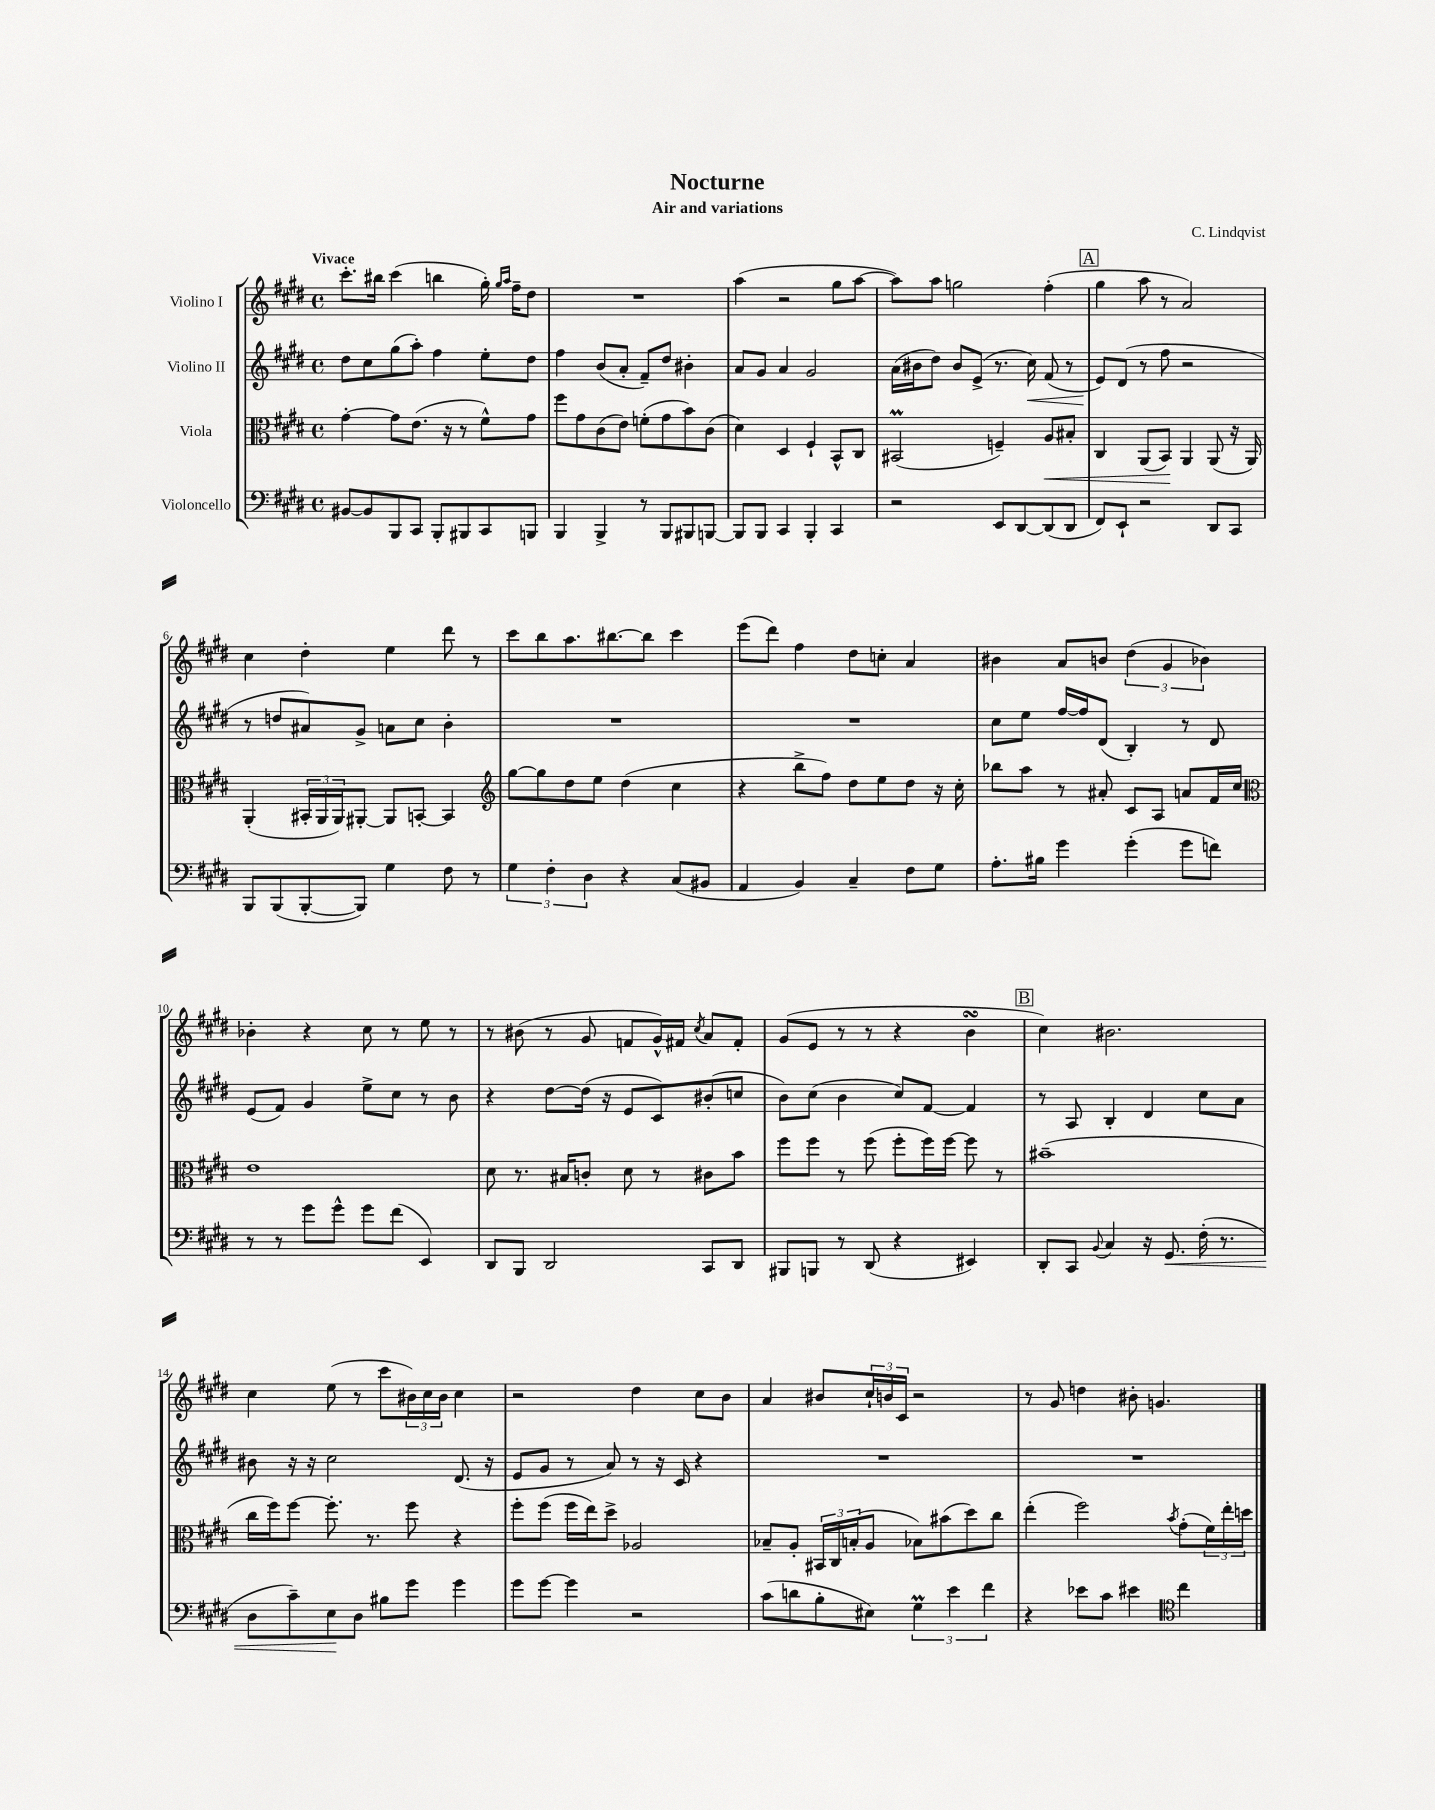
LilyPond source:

\header { title = "Nocturne" composer = "C. Lindqvist" subtitle = "Air and variations" }
<<
\new StaffGroup <<
\new Staff = "s0" \with { instrumentName = "Violino I" } {
    \clef treble \key e \major \defaultTimeSignature \time 4/4 \tempo "Vivace"
    cis'''8.-. bis''16 cis'''4( b''4 gis''16-.) \grace { gis''16 a''16 } fis''16-- dis''8 |
    R1 |
    a''4( r2 gis''8 a''8~ |
    a''8) a''8 g''2 fis''4-.( |
    \mark \markup { \box "A" } gis''4 a''8 r8 a'2) |
    cis''4 dis''4-. e''4 dis'''8 r8 |
    cis'''8 b''8 a''8. bis''8.~ bis''8 cis'''4 |
    e'''8( dis'''8) fis''4 dis''8 c''8-. a'4 |
    bis'4 a'8 b'8 \tuplet 3/2 { dis''4( gis'4 bes'4) } |
    bes'4-. r4 cis''8 r8 e''8 r8 |
    r8 bis'8( r8 gis'8 f'8 gis'16-^) fis'16 \acciaccatura { cis''8 } a'8 fis'8-. |
    gis'8( e'8 r8 r8 r4 b'4\turn |
    \mark \markup { \box "B" } cis''4) bis'2. |
    cis''4 e''8( r8 cis'''8 \tuplet 3/2 { bis'16) cis''16 bis'16 } cis''4 |
    r2 dis''4 cis''8 b'8 |
    a'4 bis'8 \tuplet 3/2 { cis''16-! b'16 cis'16 } r2 |
    r8 gis'8 d''4 bis'8-. g'4. \bar "|." |
}
\new Staff = "s1" \with { instrumentName = "Violino II" } {
    \clef treble \key e \major \defaultTimeSignature \time 4/4
    dis''8 cis''8 gis''8( a''8-.) fis''4 e''8-. dis''8 |
    fis''4 b'8( a'8-. fis'8--) dis''8 bis'4-. |
    a'8 gis'8 a'4 gis'2 |
    a'16( bis'16 dis''8) bis'8 e'8->( r8. cis''16\<) fis'8( r8 |
    \mark \markup { \box "A" } e'8\!) dis'8( r8 fis''8 r2 |
    r8 d''8 ais'8) gis'8-> a'8 cis''8 b'4-. |
    R1 |
    R1 |
    cis''8 e''8 fis''16~ fis''16 dis'8( b4-.) r8 dis'8 |
    e'8( fis'8) gis'4 e''8-> cis''8 r8 b'8 |
    r4 dis''8~ dis''16( r16 e'8 cis'8) bis'8-.( c''8 |
    b'8) cis''8( b'4 cis''8) fis'8~ fis'4 |
    \mark \markup { \box "B" } r8 a8 b4-. dis'4 cis''8 a'8 |
    bis'8 r16 r16 cis''2 dis'8.( r16 |
    e'8 gis'8 r8 a'8) r8 r16 cis'16 r4 |
    R1 |
    R1 \bar "|." |
}
\new Staff = "s2" \with { instrumentName = "Viola" } {
    \clef alto \key e \major \defaultTimeSignature \time 4/4
    gis'4~-. gis'8 e'8.( r16 r8 fis'8-^) gis'8 |
    fis''8 gis'8 cis'8( e'8) f'8-.( gis'8 b'8) cis'8( |
    dis'4) dis4 fis4-! b,8-^ cis8 |
    bis,2\prall( f4--) a8\< bis8-. |
    \mark \markup { \box "A" } cis4 a,8( b,8\!) a,4 a,8( r16 a,16) |
    a,4-.( \tuplet 3/2 { bis,16-. a,16 a,16) } ais,8~-. ais,8 b,8~-. b,4 |
    \clef treble gis''8~ gis''8 dis''8 e''8 dis''4( cis''4 |
    r4 b''8-> fis''8) dis''8 e''8 dis''8 r16 cis''16-. |
    bes''8 a''8 r8 ais'8-. cis'8 a8 a'8 fis'16 cis''16 |
    \clef alto e'1 |
    dis'8 r8. bis16 c'8-. dis'8 r8 cis'8 b'8 |
    fis''8 fis''8 r8 fis''8( fis''8-. fis''16) fis''16~ fis''8 r8 |
    \mark \markup { \box "B" } bis'1--( |
    cis''16 fis''16) fis''8~ fis''8.-. r8. fis''8 r4 |
    fis''8-. fis''8( fis''16 e''16) dis''8-> aes2 |
    bes8-- a8-. \tuplet 3/2 { bis,16 cis16 b16-.( } a8 bes8) bis'8( dis''8) cis''8 |
    e''4-.( fis''2) \acciaccatura { b'8 } gis'8-.( \tuplet 3/2 { fis'16) e''16-. d''16 } \bar "|." |
}
\new Staff = "s3" \with { instrumentName = "Violoncello" } {
    \clef bass \key e \major \defaultTimeSignature \time 4/4
    bis,8~ bis,8 b,,8 cis,8 b,,8-. bis,,8 cis,8 b,,8 |
    b,,4 b,,4-> r8 b,,8 bis,,8 b,,8~ |
    b,,8 b,,8 cis,4 b,,4-. cis,4 |
    r2 e,8 dis,8~ dis,8( dis,8 |
    \mark \markup { \box "A" } fis,8) e,8-! r2 dis,8 cis,8 |
    b,,8 b,,8( b,,8~-. b,,8) gis4 fis8 r8 |
    \tuplet 3/2 { gis4 fis4-. dis4 } r4 cis8( bis,8 |
    a,4 b,4) cis4-- fis8 gis8 |
    a8.-. bis16 gis'4 gis'4-.( gis'8 f'8) |
    r8 r8 gis'8 gis'8-^ gis'8 fis'8( e,4) |
    dis,8 b,,8 dis,2 cis,8 dis,8 |
    bis,,8 b,,8 r8 dis,8( r4 eis,4) |
    \mark \markup { \box "B" } dis,8-. cis,8 \appoggiatura { b,8 } cis4 r16 gis,8.\< fis16-.( r8. |
    dis8 cis'8--) e8\! dis8 bis8 gis'8 gis'4 |
    gis'8 gis'8~ gis'4 r2 |
    cis'8( d'8 b8-. eis8) \tuplet 3/2 { gis4\prall e'4 fis'4 } |
    r4 ees'8 cis'8 eis'4 \clef tenor cis''4 \bar "|." |
}
>>
>>
